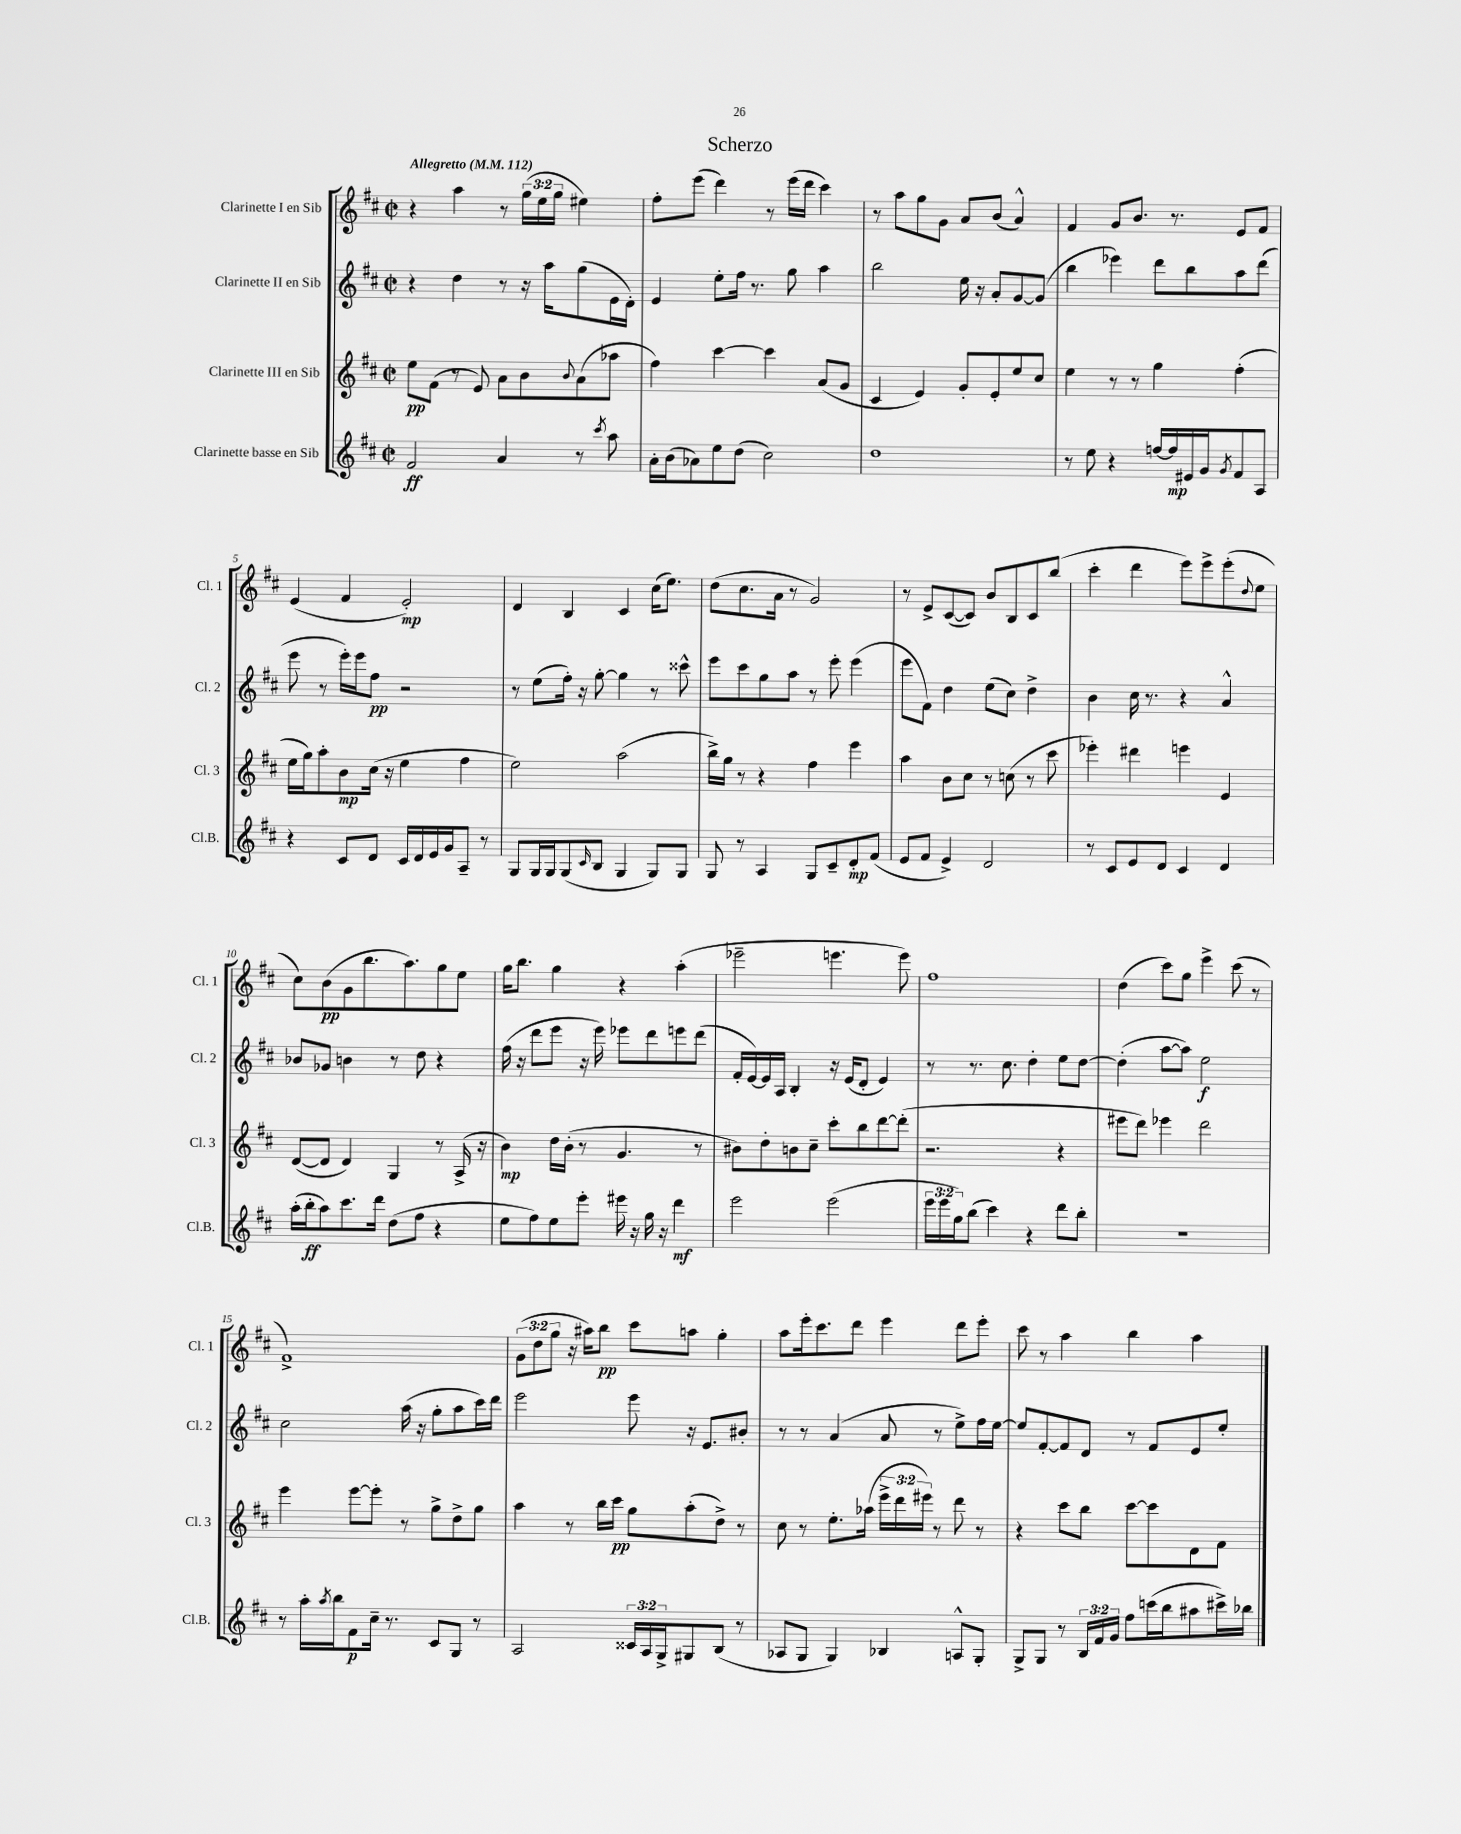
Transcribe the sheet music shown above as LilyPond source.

\header { title = "Scherzo" }
<<
\new StaffGroup <<
\new Staff = "s0" \with { instrumentName = "Clarinette I en Sib" shortInstrumentName = "Cl. 1" } {
    \clef treble \key d \major \defaultTimeSignature \time 2/2 \override Staff.TupletNumber.text = #tuplet-number::calc-fraction-text \tempo "Allegretto" 4 = 112
    r4 a''4 r8 \tuplet 3/2 { g''16( e''16 g''16 } eis''4) |
    fis''8-. e'''8( d'''4) r8 e'''16( d'''16 cis'''4) |
    r8 a''8 g''8 g'8 a'8 b'8( a'4-^) |
    fis'4 g'8 b'8. r8. e'8 fis'8 |
    e'4( fis'4 e'2-.\mp) |
    d'4 b4 cis'4 cis''16( e''8.) |
    d''8( cis''8. a'16 r8 g'2) |
    r8 e'8-> cis'8~( cis'8) b'8 b8 cis'8 b''8( |
    cis'''4-. d'''4 e'''8) e'''8-> e'''8-.( \appoggiatura { d''8 } e''8 |
    cis''8) b'8\pp( g'8 b''8. a''8.) g''8 e''8 |
    g''16 b''8. g''4 r4 a''4-.( |
    ees'''2-- e'''4. e'''8) |
    fis''1 |
    d''4( cis'''8) g''8 e'''4-> cis'''8( r8 |
    fis'1->) |
    \tuplet 3/2 { g'8( d''8 g''8 } r16 ais''16) b''8\pp cis'''8 a''8 g''4-. |
    a''8 e'''16-. cis'''8. d'''8 e'''4 d'''8 e'''8-. |
    cis'''8 r8 a''4 b''4 a''4 \bar "|." |
}
\new Staff = "s1" \with { instrumentName = "Clarinette II en Sib" shortInstrumentName = "Cl. 2" } {
    \clef treble \key d \major \defaultTimeSignature \time 2/2
    r4 d''4 r8 r16 a''16 g''8( e'16 d'16-.) |
    e'4 e''8-. fis''16 r8. g''8 a''4 |
    b''2 e''16 r16 a'8-. g'8~ g'8( |
    b''4 ees'''4) d'''8 b''8 a''8 d'''8( |
    e'''8 r8 e'''16-.) e'''16 fis''8\pp r2 |
    r8 e''8( fis''16-.) r16 g''8~-. g''4 r8 cisis'''8-^ |
    e'''8 cis'''8 g''8 a''8 r8 e'''8-. e'''4( |
    e'''8 fis'8) d''4 e''8( cis''8) d''4-> |
    b'4 cis''16 r8. r4 a'4-^ |
    bes'8 ges'8 b'4 r8 d''8 r4 |
    fis''16( r16 d'''8 e'''8 r16 e'''16) ees'''8 d'''8 e'''8 d'''8( |
    fis'16-. e'16~) e'16 a16 b4-. r16 e'16( d'8-. e'4) |
    r8 r8. cis''8. d''4-. e''8 d''8~ |
    d''4-.( a''8~ a''8) e''2\f |
    cis''2 a''16( r16 g''8-. a''8 cis'''16) d'''16 |
    e'''2 e'''8 r16 e'8. bis'8-. |
    r8 r8 a'4( a'8 r8 e''8->) fis''16 e''16~ |
    e''8 fis'8~-. fis'8 d'8 r8 fis'8 e'8 e''8-. \bar "|." |
}
\new Staff = "s2" \with { instrumentName = "Clarinette III en Sib" shortInstrumentName = "Cl. 3" } {
    \clef treble \key d \major \defaultTimeSignature \time 2/2 \override Staff.TupletNumber.text = #tuplet-number::calc-fraction-text
    e''8\pp fis'8( r8 e'8) a'8 b'8 \appoggiatura { b'8 } a'8( aes''8 |
    fis''4) cis'''4~ cis'''4 a'8( g'8 |
    cis'4 e'4) g'8-. e'8-. e''8 cis''8 |
    e''4 r8 r8 g''4 fis''4-.( |
    e''16 g''16) a''8-. b'8\mp cis''16( r16 e''4 fis''4 |
    e''2) a''2( |
    b''16->) g''16 r8 r4 fis''4 e'''4 |
    a''4 b'8 cis''8 r8 c''8( r8 cis'''8 |
    ees'''4-.) dis'''4 e'''4 e'4 |
    d'8~( d'8 d'4) g4 r8 a16->( r16 |
    b'4\mp) d''16 b'16-.( r8 g'4. r8 |
    bis'8) d''8-. b'8 cis''8-- cis'''8-. b''8 d'''8~ d'''8-.( |
    r2. r4 |
    eis'''8 d'''8) ees'''4 d'''2 |
    e'''4 e'''8~ e'''8-. r8 g''8-> d''8-> g''8 |
    a''4 r8 b''16 cis'''16\pp g''8 a''8-.( d''8->) r8 |
    cis''8 r8 e''8.-. aes''16( \tuplet 3/2 { e'''16-> d'''16 eis'''16) } r8 d'''8 r8 |
    r4 cis'''8 b''8 cis'''8~ cis'''8 d'8 fis'8 \bar "|." |
}
\new Staff = "s3" \with { instrumentName = "Clarinette basse en Sib" shortInstrumentName = "Cl.B." } {
    \clef treble \key d \major \defaultTimeSignature \time 2/2 \override Staff.TupletNumber.text = #tuplet-number::calc-fraction-text
    fis'2\ff a'4 r8 \acciaccatura { cis'''8 } a''8 |
    a'16-. b'16( aes'8) e''8 d''8( cis''2) |
    d''1 |
    r8 e''8 r4 f''16~ f''16\mp eis'16 g'16 \acciaccatura { g'8 } fis'8 a8 |
    r4 cis'8 d'8 cis'16 d'16 e'16 g'16 a8-- r8 |
    g8 g16 g16 g8( \grace { cis'16 } b8 g4 g8) g8 |
    g8 r8 a4 g8 cis'8-- d'8-.\mp fis'8( |
    e'8 fis'8 e'4->) d'2 |
    r8 cis'8 e'8 d'8 cis'4 d'4 |
    a''16-.( b''16-.\ff a''8) cis'''8. d'''16 d''8( fis''8 r4 |
    e''8 fis''8) e''8 e'''8-. eis'''16 r16 g''16 r16 d'''4\mf |
    e'''2 e'''2( |
    \tuplet 3/2 { e'''16 e'''16 g''16) } b''8( cis'''4) r4 d'''8 b''8-. |
    R1 |
    r8 a''16-. \acciaccatura { a''8 } b''16 fis'8\p cis''16-- r8. cis'8 g8 r8 |
    a2 \tuplet 3/2 { cisis'16 a16 g16-> } gis8 b8( r8 |
    aes8 g8 g4) bes4 a8-^ g8-. |
    g8-> g8 r8 \tuplet 3/2 { b16 fis'16 g'16 } fis''8 c'''16( b''16 ais''8 cis'''16->) bes''16 \bar "|." |
}
>>
>>
